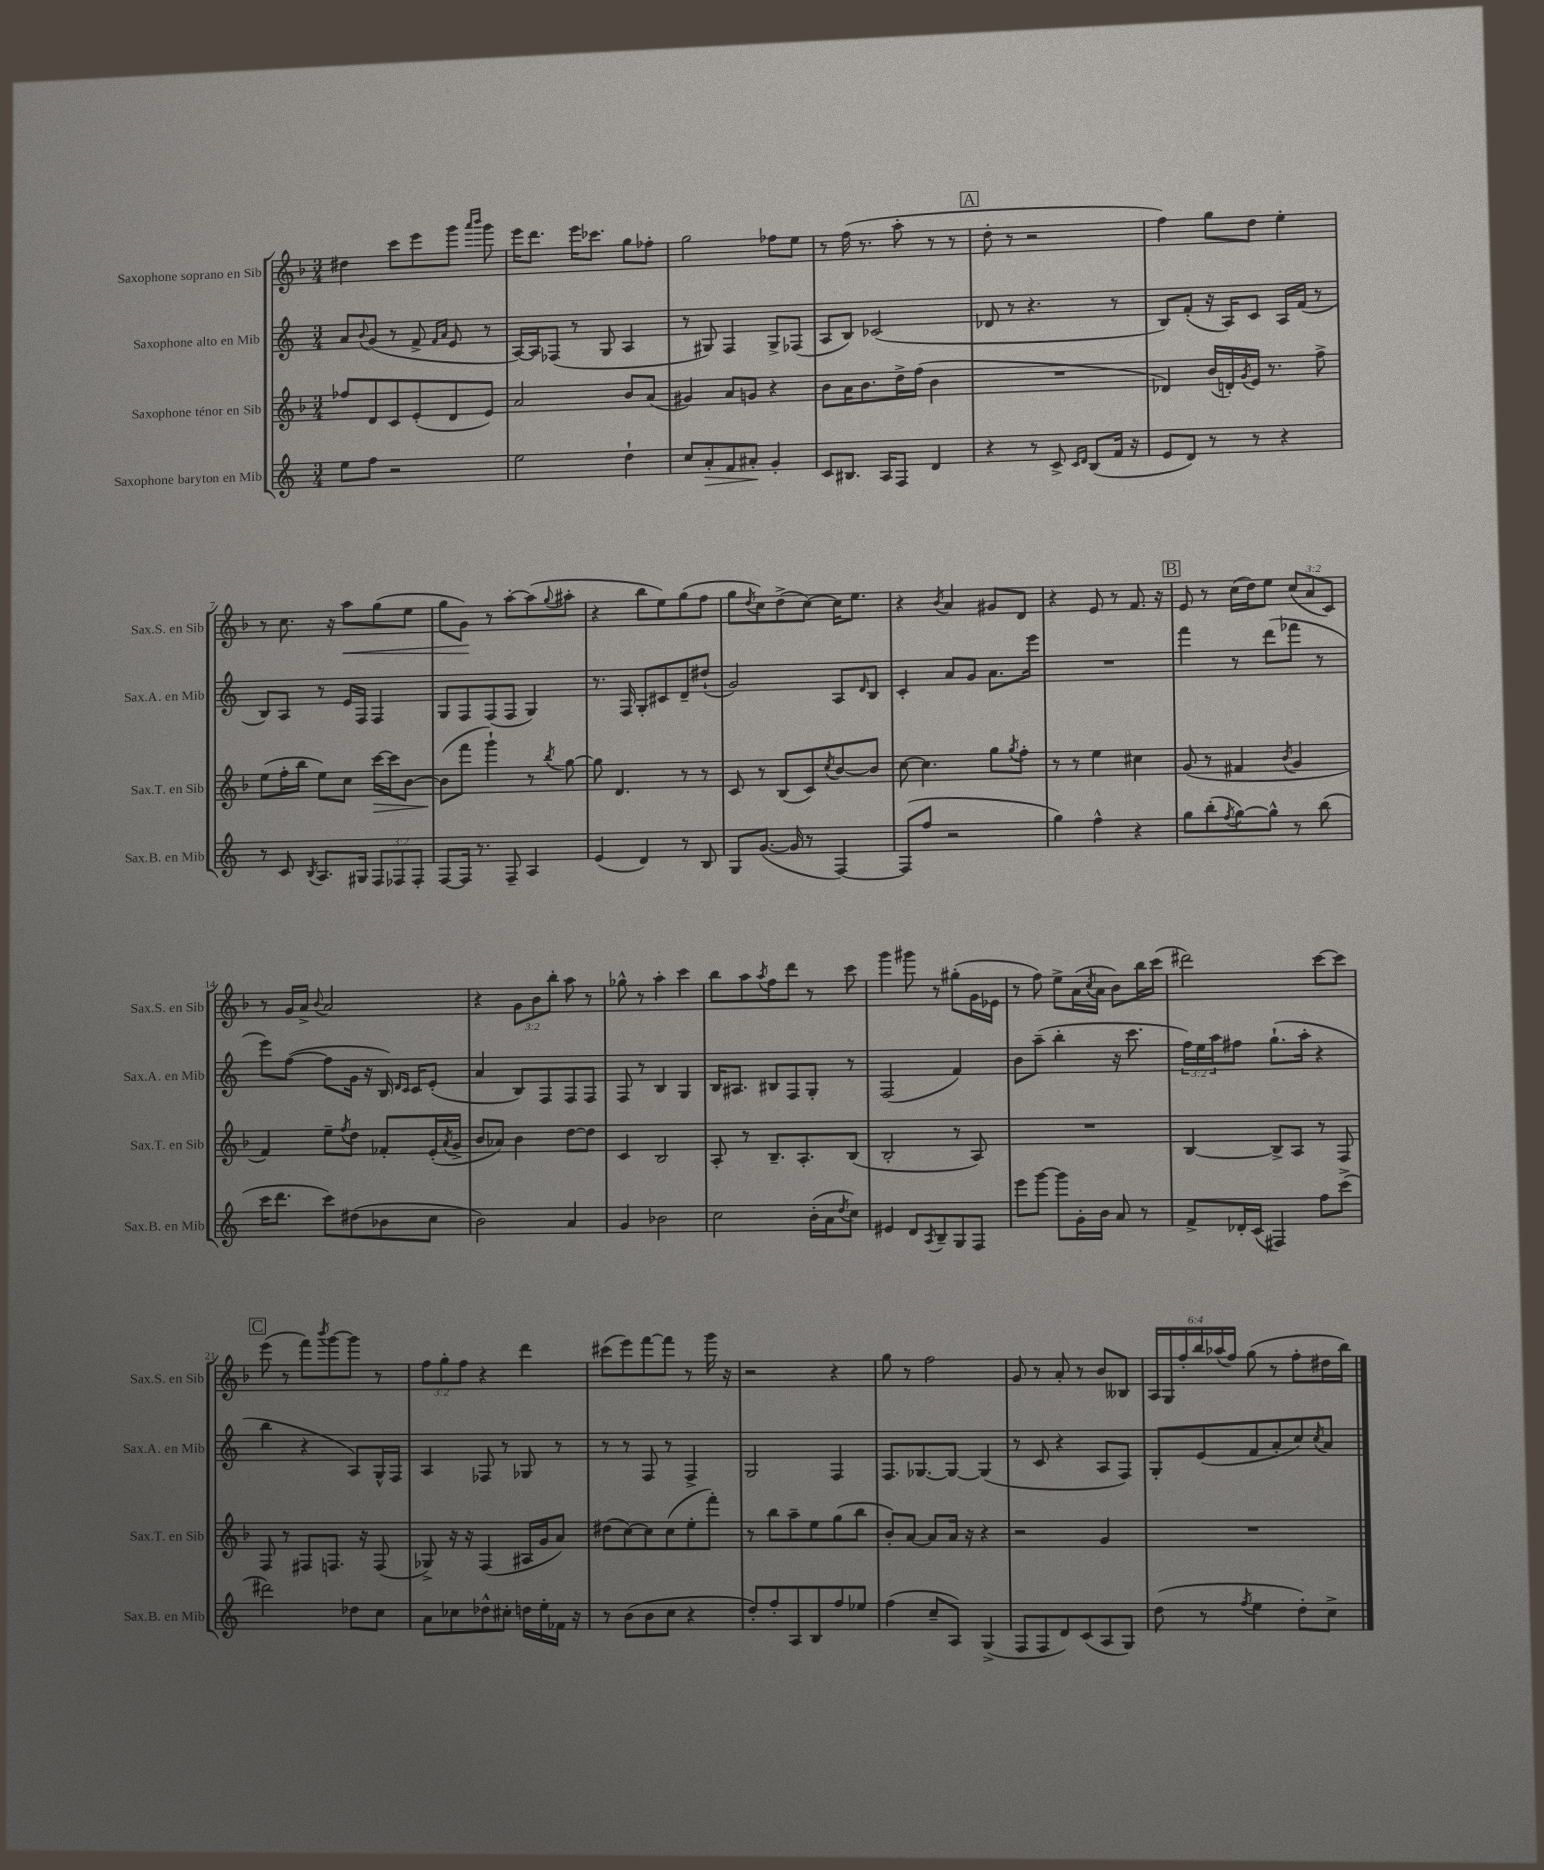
<<
\new StaffGroup <<
\new Staff = "s0" \with { instrumentName = "Saxophone soprano en Sib" shortInstrumentName = "Sax.S. en Sib" } {
    \clef treble \key f \major \numericTimeSignature \time 3/4 \override Staff.TupletNumber.text = #tuplet-number::calc-fraction-text
    dis''4 c'''8 e'''8 g'''8 \grace { a'''16 bes'''16 } g'''8 |
    e'''16 d'''8. e'''16 ces'''8. g''8 fes''8-. |
    g''2 fes''8 e''8 |
    r8 f''16( r8. a''8-. r8 r8 |
    \mark \markup { \box "A" } d''8-. r8 r2 |
    f''4) g''8 d''8 e''4-. |
    r8 c''8. r16 a''8\< g''8( e''8 |
    g''8 g'8\!) r8 a''8~-. a''8( \appoggiatura { g''8 } ais''8-. |
    r4 bes''8 e''8) g''8( f''8 |
    g''8 \acciaccatura { d''8 } c''8) d''8->( c''8~) c''16 e''8. |
    r4 \acciaccatura { bes'8 } a'4 gis'8 d'8 |
    r4 e'8 r8 f'8. r16 |
    \mark \markup { \box "B" } e'8 r8 c''16( d''16) e''8 \tuplet 3/2 { c''8( a'8 c'8) } |
    r8 g'16 a'16-> \appoggiatura { bes'8 } a'2 |
    r4 \tuplet 3/2 { g'8 bes'8 bes''8-. } a''8 r8 |
    ges''8-^ r8 a''4-. c'''4 |
    bes''8 a''8 \acciaccatura { a''8 } f''8 d'''8 r8 c'''8 |
    g'''4 gis'''8 r8 gis''8-.( g'16 ees'16 |
    r8 f''8) e''8-> a'16( \acciaccatura { c''8 } a'16 bes'8) bes''16 c'''16( |
    dis'''2) c'''8~ c'''8 |
    \mark \markup { \box "C" } e'''8( r8 f'''8) \acciaccatura { bes'''8 } g'''8~ g'''8 r8 |
    \tuplet 3/2 { f''8 g''8-. f''8 } r4 d'''4 |
    cis'''8( e'''8) f'''8~ f'''8 r8 g'''16 r16 |
    r2 r4 |
    g''8 r8 f''2 |
    g'8 r8 a'8-. r8 bes'8 beses8 |
    \tuplet 6/4 { a16 g16 f''16-. bes''16 aes''16( f''16) } g''8( r8 f''8-. dis''16 bes''16) \bar "|." |
}
\new Staff = "s1" \with { instrumentName = "Saxophone alto en Mib" shortInstrumentName = "Sax.A. en Mib" } {
    \clef treble \key c \major \numericTimeSignature \time 3/4 \override Staff.TupletNumber.text = #tuplet-number::calc-fraction-text
    a'8 \appoggiatura { b'8 } g'8( r8 f'8-> \grace { f'16 a'16 } e'8 r8 |
    a16~) a16 fes8( r8 g8 a4 |
    r8 gis8) f4 gis8-> fes8( |
    a8 b8) ces'2( |
    \mark \markup { \box "A" } des'8 r8 r4. r8 |
    b8) f'8-.( r16 a16) c'8 a16 f'16( r8 |
    b8) a8 r8 e'16 f16 f4 |
    g8 f8 f8( f8 g4) |
    r8. f16 g8-. cis'8 d'8-- dis''8-!( |
    g'2) a8 \grace { d'16 } b8 |
    c'4-. a'8 g'8 a'8. e'''16 |
    R2. |
    \mark \markup { \box "B" } f'''4 r8 d'''8( fes'''8 r8 |
    e'''8) f''8~( f''8 g'16 r16 b16) \grace { d'16 c'16 } c'16 e'8-.( |
    a'4 b8) f8 f8 f8 |
    f8 r8 b4 g4 |
    b16 ais8. bis8 f8 g8-. r8 |
    f2( f'4) |
    b'8 a''8--( b''4-. r16 c'''8. |
    \tuplet 3/2 { f''16) e''16 a''16 } fis''8 g''8.-!( a''16-. r4 |
    \mark \markup { \box "C" } b''4 r4 a8) g16-^ f16 |
    a4 fes8 r8 ges8 r8 |
    r8 r8 f8 r8 f4-> |
    g2 f4 |
    f8. ges8.~ ges8~ ges4( |
    r8 c'8 r4 a8 f8) |
    g8-. e'8( f'8 a'8-. c''8) \acciaccatura { c''8 } a'8 \bar "|." |
}
\new Staff = "s2" \with { instrumentName = "Saxophone ténor en Sib" shortInstrumentName = "Sax.T. en Sib" } {
    \clef treble \key f \major \numericTimeSignature \time 3/4
    fes''8 d'8 c'8 e'8-.( d'8 e'8) |
    a'2 bes'8 a'8( |
    gis'4) a'8 g'8 r4 |
    bes'8 a'16 bes'8. d''16-> f''16( bes'4 |
    \mark \markup { \box "A" } R2. |
    des'4) bes'16( d'16-.) \acciaccatura { g'8 } e'16 r8. f''8-> |
    e''8( f''16-. bes''16 e''8) c''8 c'''16~\> c'''16 bes'8~ |
    bes'8\!( f'''8 g'''4-!) r8 \acciaccatura { bes''8 } g''8~ |
    g''8 d'4. r8 r8 |
    c'8 r8 bes8( c'8) \acciaccatura { c''8 } bes'8~ bes'8 |
    c''8~ c''4. g''8 \acciaccatura { g''8 } f''8-. |
    r8 r8 e''4 cis''4 |
    \mark \markup { \box "B" } g'8( r8 fis'4 \acciaccatura { bes'8 } g'4 |
    f'4) e''8-- \acciaccatura { f''8 } d''8 fes'8-. e'16-.( \acciaccatura { a'8 } g'16-> |
    bes'8 aes'8) bes'4 d''8~ d''8 |
    c'4 bes2 |
    a8-. r8 bes8.-- a8.-. bes8( |
    bes2-. r8 a8) |
    R2. |
    bes4~ bes8-> a8 r8 f8 |
    \mark \markup { \box "C" } f8 r8 fis8 f8. r16 f8( |
    ges8->) r16 r16 f4( ais16 g'16 a'8) |
    dis''8( c''8~) c''8 c''8( e''8-. f'''8-.) |
    r8 bes''8 a''8-- e''8 g''8( bes''8 |
    bes'8-.) a'8~ a'8 a'16 r16 r4 |
    r2 g'4 |
    R2. \bar "|." |
}
\new Staff = "s3" \with { instrumentName = "Saxophone baryton en Mib" shortInstrumentName = "Sax.B. en Mib" } {
    \clef treble \key c \major \numericTimeSignature \time 3/4 \override Staff.TupletNumber.text = #tuplet-number::calc-fraction-text
    e''8 f''8 r2 |
    e''2 d''4-! |
    c''8 a'8-.\> f'8 ais'8-.\! g'4-. |
    c'8 bis8. a16 f8 d'4 |
    \mark \markup { \box "A" } r4 r8 c'8-> \grace { c'16 d'16 } b8( f'16 r16 |
    e'8 d'8) r8 r8 r4 |
    r8 c'8 \acciaccatura { b8 } a8. gis16 \tuplet 3/2 { f8 fes8 fes8-. } |
    f8~ f16 r8. f8-- a4 |
    e'4( d'4) r8 b8 |
    g8 g'8.~( g'16 r8 f4~) |
    f8( f''8 r2 |
    g''4) f''4-^ r4 |
    \mark \markup { \box "B" } g''8 b''8-.( \acciaccatura { f''8 } g''8~) g''8-^ r8 b''8( |
    c'''16 d'''8. c'''8) dis''8( bes'8 c''8 |
    b'2) a'4 |
    g'4 bes'2 |
    c''2 b'16-.( a'16 \acciaccatura { d''8 } c''8) |
    eis'4 d'8 \acciaccatura { a8 } b8-- g8 f8 |
    e'''8 g'''8~ g'''8 g'16-. b'16 a'8 r8 |
    f'8-> des'16-. c'16( fis4) f''8 c'''8->( |
    \mark \markup { \box "C" } dis'''2) des''8 c''8 |
    a'8 ces''8 des''8-^ cis''8-. d''16 e''16-. fes'16 r16 |
    r8 b'8( b'8 c''8 r4 |
    d''8-.) f''8-. a8 b8 f''8 ees''8 |
    f''4( c''8-- a8) g4->( |
    f8 f8 d'8) c'8( a8 g8) |
    d''8( r8 \acciaccatura { f''8 } e''4 d''8-.) c''8-> \bar "|." |
}
>>
>>
